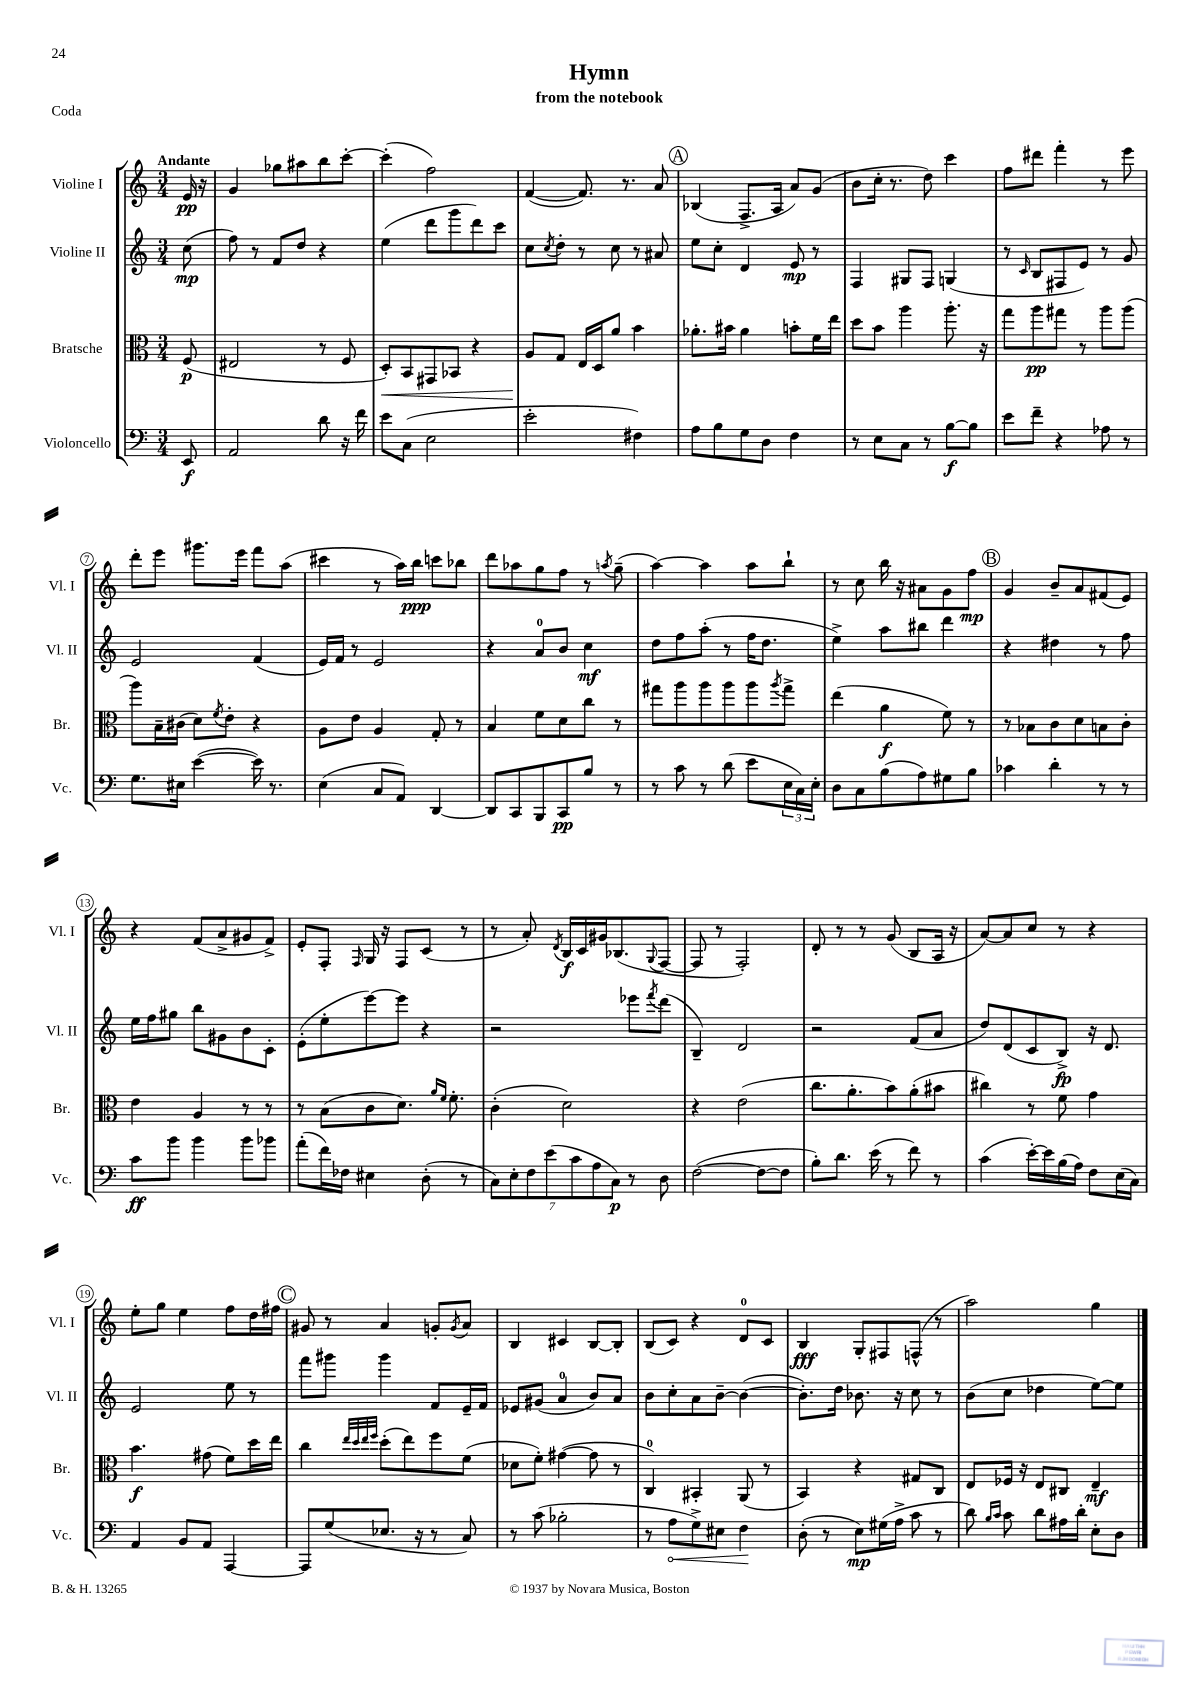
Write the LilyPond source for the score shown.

\header { title = "Hymn" subtitle = "from the notebook" piece = "Coda" }
<<
\new StaffGroup <<
\new Staff = "s0" \with { instrumentName = "Violine I" shortInstrumentName = "Vl. I" } {
    \clef treble \key c \major \numericTimeSignature \time 3/4 \partial 8 \tempo "Andante"
    e'16\pp r16 |
    g'4 ges''8 ais''8 b''8 c'''8~-. |
    c'''4-.( f''2) |
    f'4~( f'8.) r8. a'8 |
    \mark \markup { \circle "A" } bes4( f8.-> a16 a'8) g'8( |
    b'8 c''16-. r8. d''8) c'''4 |
    f''8 dis'''8 f'''4-. r8 e'''8 |
    d'''8-. e'''8 gis'''8. e'''16 f'''8 a''8( |
    cis'''4 r8 a''16) b''16\ppp c'''8 bes''8 |
    d'''8 aes''8 g''8 f''8 r8 \acciaccatura { a''8 } g''8--( |
    a''4~) a''4 a''8 b''8-! |
    r8 c''8 b''16 r16 ais'8 g'8 f''8\mp |
    \mark \markup { \circle "B" } g'4 b'8-- a'8 fis'8( e'8) |
    r4 f'8( a'8-> gis'8 f'8->) |
    e'8-. f8-. \grace { f16 } g16 r16 f8 c'8( r8 |
    r8 a'8-.) \acciaccatura { d'8 } b16\f c'16 gis'16 bes8.( \appoggiatura { g8 } f8~ |
    f8 r8 f2-.) |
    d'8-. r8 r8 g'8( b8 a16 r16 |
    a'8~) a'8 c''8 r8 r4 |
    e''8-. g''8 e''4 f''8 d''16 fis''16 |
    \mark \markup { \circle "C" } gis'8 r8 a'4 g'8-. \acciaccatura { g'8 } a'8 |
    b4 cis'4 b8~ b8-. |
    b8( c'8) r4 d'8-0 c'8 |
    b4\fff g8-. fis8 f8-^( r8 |
    a''2) g''4 \bar "|." |
}
\new Staff = "s1" \with { instrumentName = "Violine II" shortInstrumentName = "Vl. II" } {
    \clef treble \key c \major \numericTimeSignature \time 3/4 \partial 8
    c''8\mp( |
    f''8) r8 f'8 d''8 r4 |
    e''4( d'''8 g'''8 d'''8) c'''8 |
    c''8 \acciaccatura { c''8 } d''8-. r8 c''8 r8 ais'8 |
    \mark \markup { \circle "A" } e''8 c''8-. d'4 e'8\mp r8 |
    f4 gis8 f8 g4( |
    r8 \grace { c'16 } b8 fis8 e'8) r8 g'8 |
    e'2 f'4( |
    e'16) f'16 r8 e'2 |
    r4 a'8-0 b'8 c''4\mf |
    d''8 f''8 a''8-.( r8 f''16 d''8. |
    e''4->) a''8 bis''8 d'''4 |
    \mark \markup { \circle "B" } r4 dis''4 r8 f''8 |
    e''16 f''16 gis''8 b''8 gis'8 b'8 c'8-. |
    e'8-.( e''8-. e'''8~) e'''8 r4 |
    r2 ees'''8 \acciaccatura { f'''8 } d'''8( |
    b4--) d'2 |
    r2 f'8( a'8 |
    d''8) d'8( c'8 b8->\fp) r16 d'8. |
    e'2 e''8 r8 |
    \mark \markup { \circle "C" } f'''8 gis'''8 gis'''4 f'8 e'16-- f'16 |
    ees'8 gis'8( a'4-0 b'8) a'8 |
    b'8 c''8-. a'8 b'8~-- b'4~( |
    b'8.-.) d''16 bes'8. r16 c''8 r8 |
    b'8( c''8 des''4 e''8~) e''8 \bar "|." |
}
\new Staff = "s2" \with { instrumentName = "Bratsche" shortInstrumentName = "Br." } {
    \clef alto \key c \major \numericTimeSignature \time 3/4 \partial 8
    f8\p( |
    eis2 r8 f8 |
    d8-.\<) b,8 gis,8 bes,8 r4 |
    a8\! g8 e16 d16 a'8 b'4 |
    \mark \markup { \circle "A" } aes'8.-. bis'16 aes'4 b'8-. f'16 e''16 |
    d''8 b'8 a''4 a''8.-. r16 |
    g''8 a''8\pp gis''8 r8 a''8 a''8( |
    a''8) b16-- cis'16( d'8) \acciaccatura { f'8 } e'8-. r4 |
    a8 e'8 a4 g8-. r8 |
    b4 f'8 d'8 c''8 r8 |
    gis''8 a''8 a''8 a''8 a''8 \acciaccatura { a''8 } gis''8-> |
    e''4( a'4\f f'8) r8 |
    \mark \markup { \circle "B" } r8 bes8 c'8 d'8 b8 c'8-. |
    e'4 a4 r8 r8 |
    r8 b8( c'8 d'8.) \grace { a'16 f'16 } f'8.-. |
    c'4-.( d'2) |
    r4 e'2( |
    c''8. a'8.-. b'8) a'8-.( bis'8 |
    cis''4) r8 f'8 g'4 |
    b'4.\f gis'8( f'8) d''16 e''16 |
    \mark \markup { \circle "C" } c''4 \grace { e''32 d''32 e''32 f''32 } d''8-.( e''8) f''8 f'8( |
    des'8 f'8-.) gis'4~( gis'8 r8 |
    c4-0) bis,4-. a,8( r8 |
    b,4) r4 gis8 c8 |
    e8 fes16 r16 e8 cis8 e4--\mf \bar "|." |
}
\new Staff = "s3" \with { instrumentName = "Violoncello" shortInstrumentName = "Vc." } {
    \clef bass \key c \major \numericTimeSignature \time 3/4 \partial 8
    e,8\f |
    a,2 d'8 r16 f'16 |
    e'8 c8( e2 |
    e'2-. fis4) |
    \mark \markup { \circle "A" } a8 b8 g8 d8 f4 |
    r8 e8 c8 r8 b8~\f b8 |
    e'8 f'8-- r4 aes8 r8 |
    g8. eis16 e'4~( e'16) r8. |
    e4( c8 a,8) d,4~ |
    d,8 c,8 b,,8 c,8\pp b8 r8 |
    r8 c'8 r8 d'8( e'8 \tuplet 3/2 { e16 c16) e16-. } |
    d8 c8 b8( a8) gis8 b8 |
    \mark \markup { \circle "B" } ces'4 d'4-. r8 r8 |
    c'8\ff b'8 b'4 b'8 bes'8 |
    a'8-.( f'16) fes16 eis4 d8-.( r8 |
    \tuplet 7/4 { c8) e8-. f8 e'8( c'8 a8 c8\p) } r8 d8 |
    f2~( f8~ f8 |
    b8-.) d'8. e'16( r8 f'8) r8 |
    c'4( e'16~-.) e'16 b16( a16) f8 e16( c16) |
    a,4 b,8 a,8 a,,4~ |
    \mark \markup { \circle "C" } a,,8 g8( ees8. r16 r8 c8) |
    r8 c'8( bes2-. |
    r8 \once \override Hairpin.circled-tip = ##t a8\< g8->) eis8 f4\! |
    d8-.( r8 e8\mp) gis16( a16-> c'8 r8 |
    d'8) \grace { b16 c'16 } c'8 d'8 ais16 d'16-. e8-. d8 \bar "|." |
}
>>
>>
\layout { \context { \Score \override BarNumber.stencil = #(make-stencil-circler 0.1 0.3 ly:text-interface::print) } }
